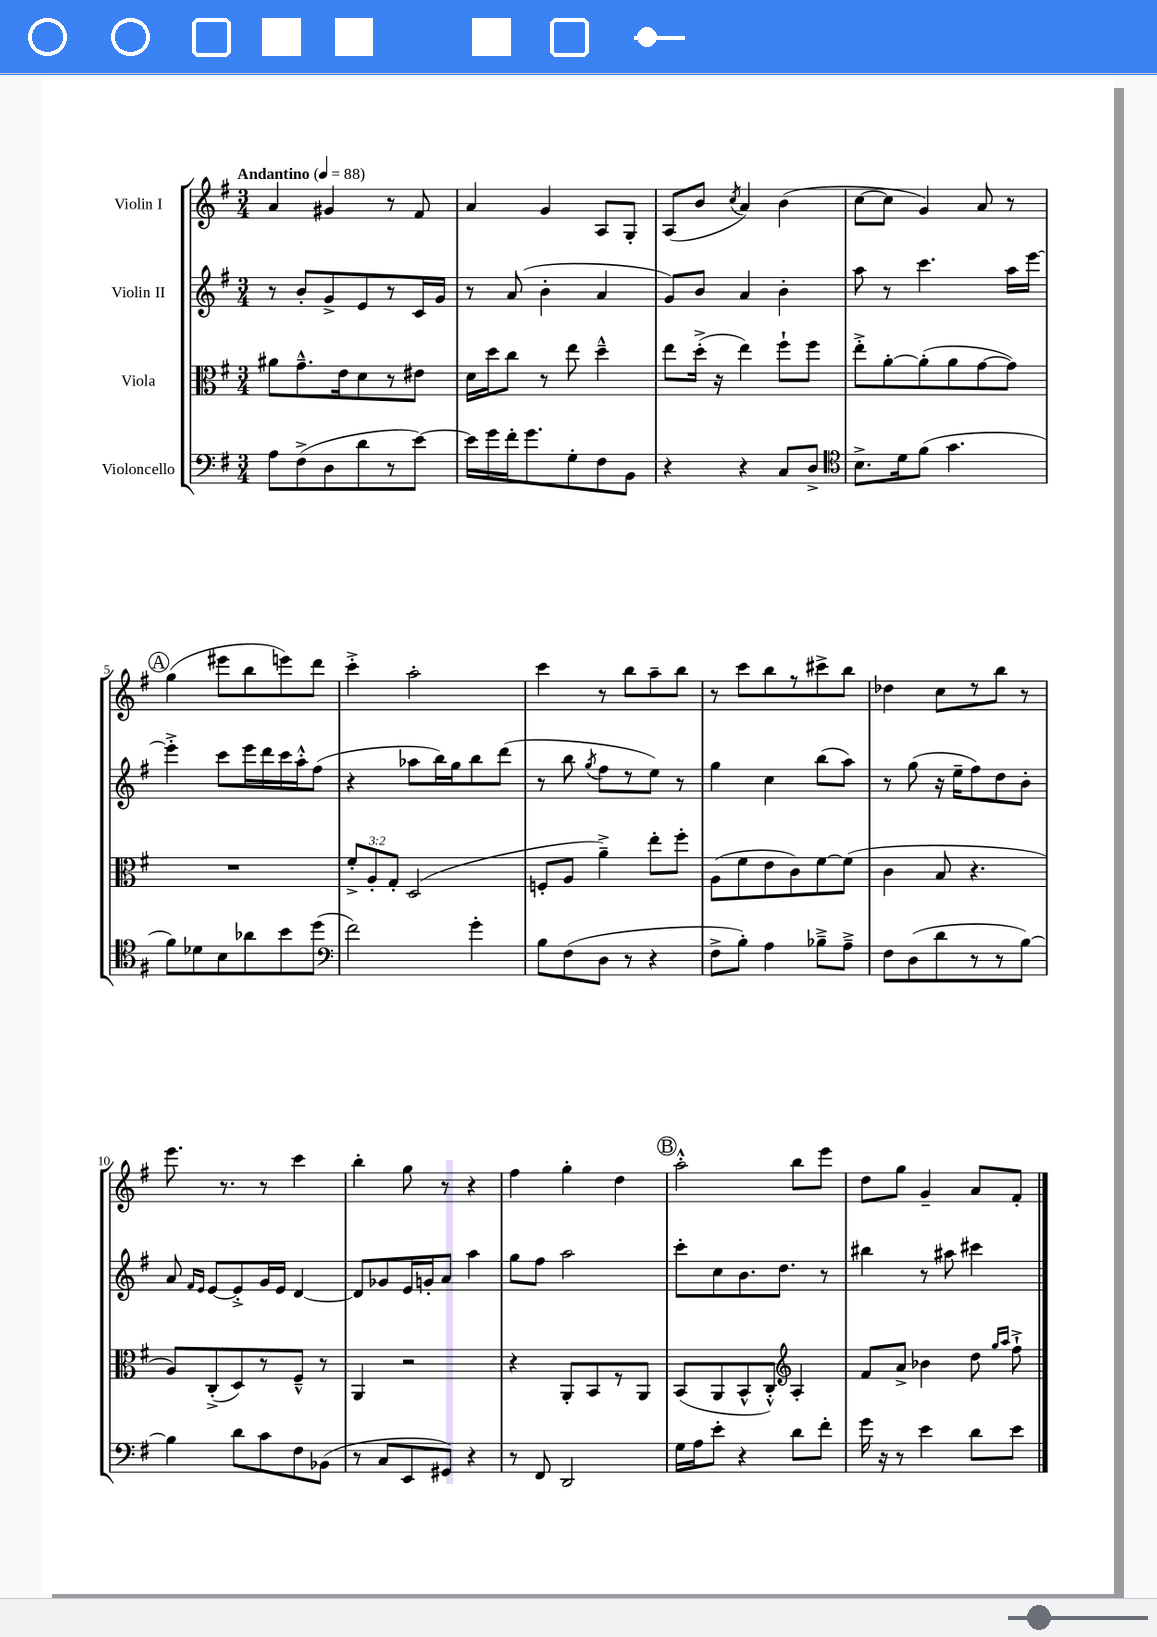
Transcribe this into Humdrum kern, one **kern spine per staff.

**kern	**kern	**kern	**kern
*staff4	*staff3	*staff2	*staff1
*clefF4	*clefC3	*clefG2	*clefG2
*k[f#]	*k[f#]	*k[f#]	*k[f#]
*M3/4	*M3/4	*M3/4	*M3/4
*MM88	*MM88	*MM88	*MM88
8A	8a#	8r	4a
(8F#^	8.g~^^	8b'	.
8D	.	8g^	4g#
.	16e	.	.
8d	8d	8e	.
8r	8r	8r	8r
[8e)	8e#	16c	8f#
.	.	16g	.
=	=	=	=
16e]	16d	8r	4a
16g	16dd	.	.
16f#'	8cc	(8a	.
8.g	.	.	.
.	8r	4b'	4g
8G'	8ee	.	.
8F#	4dd~^^	4a	8A
8BB	.	.	8G'
=	=	=	=
4r	8ee	8g)	(8A
.	(16dd'^	8b	8b
.	16r	.	.
.	.	.	8qcc
4r	4ee)	4a	4a)
8C	8ff#`	4b'	(4b
8D^	8ff#	.	.
=	=	=	=
*clefC4	*	*	*
8.B^	8ee'^	8aa	[8cc
.	[8a'	8r	8cc]
16d	.	.	.
(8f#	(8a']	4.ccc	4g)
4.g	8a	.	.
.	[8g	.	8a
.	8g])	16aa	8r
.	.	[16eee	.
=	=	=	=
8f#)	2.r	4eee'^]	(4gg
8d-	.	.	.
8B	.	8ccc	8eee#
8a-	.	16eee	8bb
.	.	16ddd	.
8b	.	16ccc	8eee)
.	.	16aa'^^	.
(8dd	.	(8ff#	8ddd
=	=	=	=
*clefF4	*	*	*
2f#)	12f#'^	4r	4ccc'^
.	12A'	.	.
.	12G'	.	.
.	(2D	8aa-	2aa'
.	.	16bb)	.
.	.	16gg	.
4g'	.	8bb	.
.	.	(8ddd	.
=	=	=	=
8B	8F'	8r	4ccc
(8F#	8A	8bb	.
.	.	8qgg	.
8D	4a~^)	8ff#	8r
8r	.	8r	8bb
4r	8ee'	8ee)	8aa~
.	8ff#'	8r	8bb
=	=	=	=
8F#^	(8A	4gg	8r
8B')	8f#	.	8ccc
4A	8e	4cc	8bb
.	8c)	.	8r
8B-~^	[8f#	(8bb	8ccc#^
8A~^	(8f#]	8aa)	8bb
=	=	=	=
8F#	4c	8r	4dd-
(8D	.	(8gg	.
8d	8B	16r	8cc
.	.	16ee~	.
8r	4.r	8ff#)	8r
8r	.	8dd	8bb
[8B)	.	8b'	8r
=	=	=	=
4B]	8A)	8a	8.eee
.	.	16qqf#	.
.	.	16qqe	.
.	(8C'^	[8e	.
.	.	.	8.r
8d	8D)	8e'^]	.
8c	8r	16g	8r
.	.	16e	.
8F#	8F#~^^	[4d	4ccc
(8BB-	8r	.	.
=	=	=	=
8r	4AA	8d]	4bb'
8C	.	8g-	.
8EE	2r	16e	8gg
.	.	16g'	.
8GG#)	.	8a	8r
4r	.	4aa	4r
=	=	=	=
8r	4r	8gg	4ff#
8FF#	.	8ff#	.
2DD	8AA'	2aa	4gg'
.	8BB	.	.
.	8r	.	4dd
.	8AA	.	.
=	=	=	=
16G	(8BB	8ccc'	2aa'^^
16A	.	.	.
8e'	8AA	8cc	.
4r	8BB^^	8.b	.
.	8C'^^)	.	.
.	.	8.dd	.
*	*clefG2	*	*
8d	4A'	.	8bb
8f#'	.	8r	8eee
=	=	=	=
16g	8f#	4bb#	8dd
16r	.	.	.
8r	8a^	.	8gg
4e	4b-	8r	4g~
.	.	8aa#	.
8d	8dd	4ccc#	8a
.	16qqgg	.	.
.	16qqaa	.	.
8e	8ff#`^	.	8f#'
==	==	==	==
*-	*-	*-	*-
